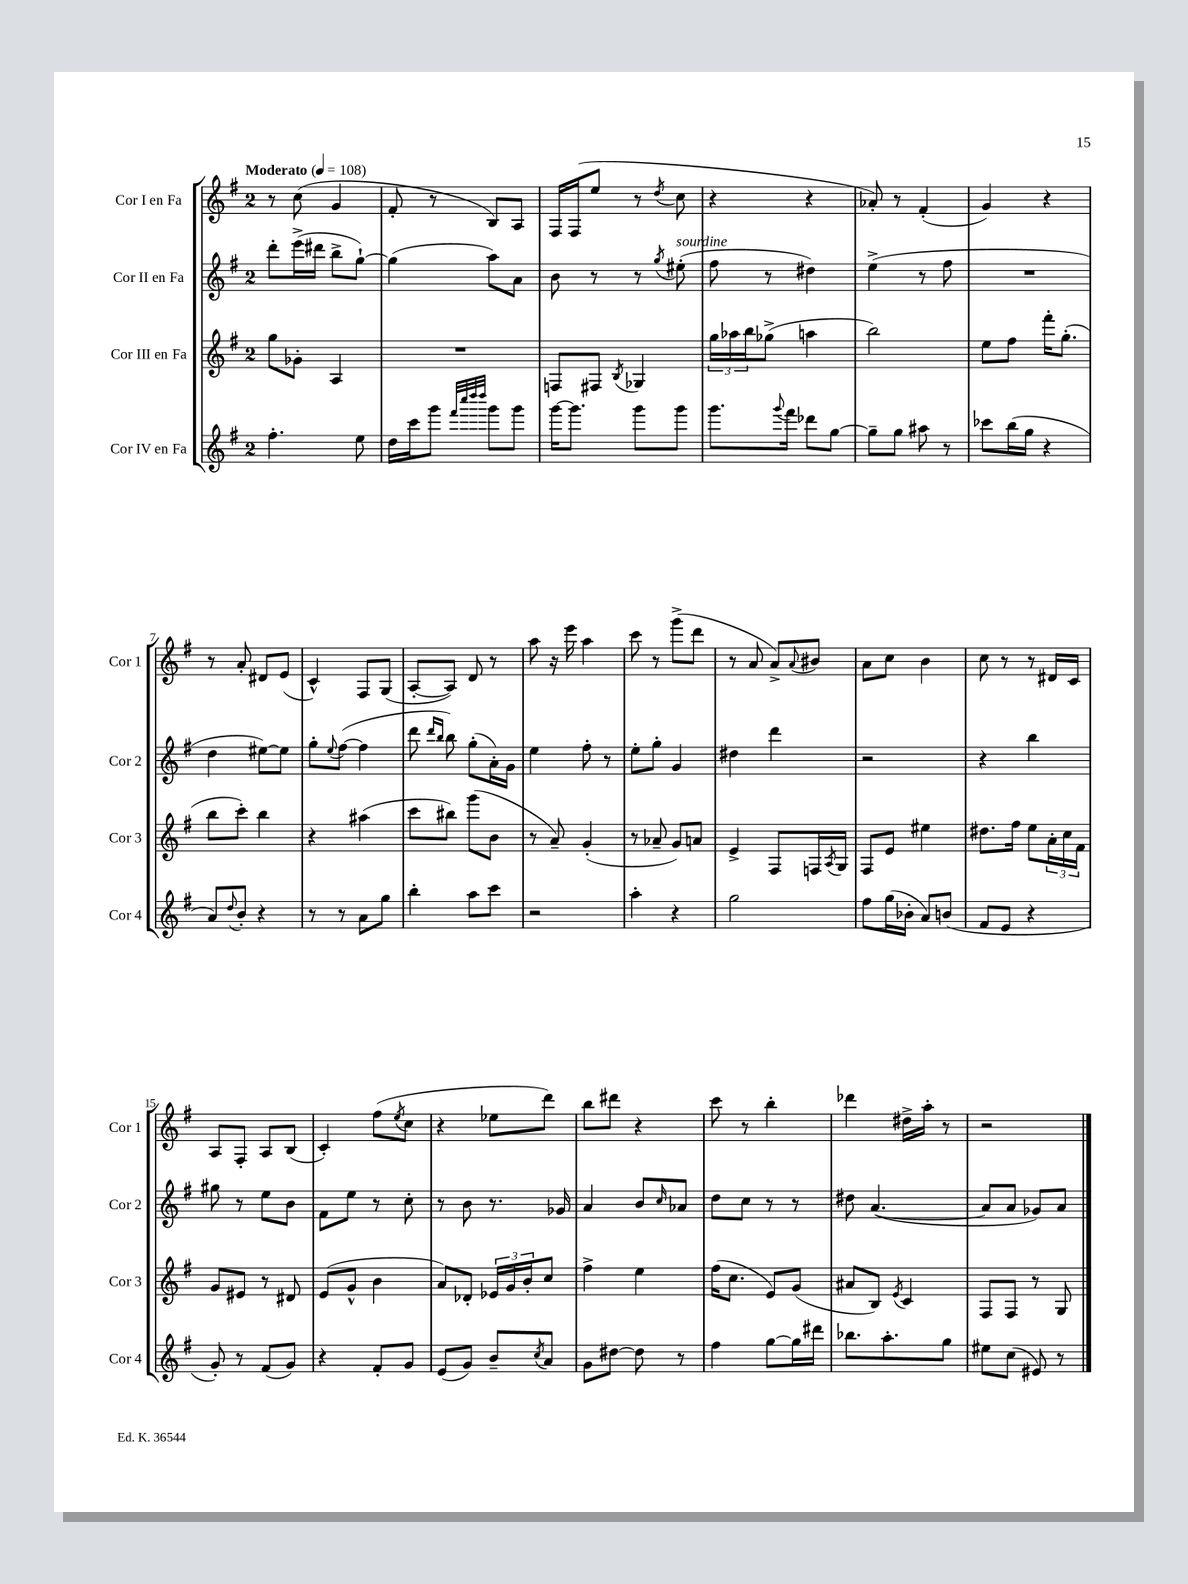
<<
\new StaffGroup <<
\new Staff = "s0" \with { instrumentName = "Cor I en Fa" shortInstrumentName = "Cor 1" } {
    \clef treble \key g \major \once \override Staff.TimeSignature.style = #'single-digit \time 2/4 \tempo "Moderato" 4 = 108
    r8 c''8( g'4 |
    fis'8-. r8 b8) a8 |
    fis16 fis16( e''8 r8 \acciaccatura { d''8 } c''8 |
    r4 r4 |
    aes'8-.) r8 fis'4-.( |
    g'4) r4 |
    r8 a'8-. dis'8 e'8( |
    c'4-^) fis8 g8( |
    a8~-. a8) d'8 r8 |
    a''8 r16 e'''16 a''4 |
    c'''8 r8 g'''8->( d'''8 |
    r8 a'8 a'8->) \appoggiatura { a'8 } bis'8 |
    a'8 c''8 b'4 |
    c''8 r8 r8 dis'16 c'16 |
    a8 fis8-. a8 b8( |
    c'4-.) fis''8( \acciaccatura { e''8 } c''8 |
    r4 ees''8 d'''8) |
    b''8 dis'''8 r4 |
    c'''8 r8 b''4-. |
    des'''4 dis''16-> a''16-. r8 |
    r2 \bar "|." |
}
\new Staff = "s1" \with { instrumentName = "Cor II en Fa" shortInstrumentName = "Cor 2" } {
    \clef treble \key g \major \once \override Staff.TimeSignature.style = #'single-digit \time 2/4
    d'''8-. e'''16->( dis'''16 b''8-> g''8~-!) |
    g''4( a''8) a'8 |
    b'8 r8 r8 \acciaccatura { g''8 } eis''8-.^\markup { \italic "sourdine" }( |
    fis''8 r8 dis''4) |
    e''4->( r8 fis''8 |
    R2 |
    d''4 eis''8~) eis''8 |
    g''8-. \appoggiatura { e''8 } fis''8~( fis''4 |
    d'''8 \grace { d'''16 b''16 } b''8) g''8-.( a'16-.) g'16 |
    e''4 fis''8-. r8 |
    e''8-. g''8-. g'4 |
    dis''4 d'''4 |
    r2 |
    r4 b''4 |
    gis''8 r8 e''8 b'8 |
    fis'8 e''8 r8 c''8-. |
    r8 b'8 r8. ges'16 |
    a'4 b'8 \grace { c''16 } aes'8 |
    d''8 c''8 r8 r8 |
    dis''8 a'4.~( |
    a'8 a'8 ges'8) a'8 \bar "|." |
}
\new Staff = "s2" \with { instrumentName = "Cor III en Fa" shortInstrumentName = "Cor 3" } {
    \clef treble \key g \major \once \override Staff.TimeSignature.style = #'single-digit \time 2/4
    g''8 ges'8-. a4 |
    R2 |
    f8 fis8 \acciaccatura { b8 } ges4 |
    \tuplet 3/2 { g''16 aes''16 b''16 } ges''8->( a''4 |
    b''2) |
    e''8 fis''8 fis'''16-. g''8.-.( |
    b''8 c'''8-.) b''4 |
    r4 ais''4( |
    c'''8 bis''8) g'''8( b'8 |
    r8 a'8--) g'4-.( |
    r8 aes'8-- g'8) a'8 |
    e'4-> fis8 f16 \acciaccatura { a8 } g16 |
    fis8 e'8 eis''4 |
    dis''8. fis''16 e''8 \tuplet 3/2 { a'16-. c''16 fis'16 } |
    g'8 eis'8 r8 dis'8 |
    e'8( g'8-^ b'4 |
    a'8) des'8-. \tuplet 3/2 { ees'16 g'16 b'16-. } c''8 |
    fis''4-> e''4 |
    fis''16( c''8. e'8) g'8( |
    ais'8 b8) \acciaccatura { e'8 } c'4 |
    fis8 fis8 r8 g8 \bar "|." |
}
\new Staff = "s3" \with { instrumentName = "Cor IV en Fa" shortInstrumentName = "Cor 4" } {
    \clef treble \key g \major \once \override Staff.TimeSignature.style = #'single-digit \time 2/4
    fis''4.-. e''8 |
    d''16 c'''16 g'''8 \grace { fis'''32 c''''32 d''''32 d''''32 } g'''8 g'''8 |
    g'''16~ g'''8. g'''8 g'''8 |
    g'''8. \appoggiatura { g'''8 } fis'''16 des'''8 g''8~ |
    g''8-- g''8 ais''8 r8 |
    ces'''8 b''16( g''16 r4 |
    a'8) \appoggiatura { d''8 } b'8-. r4 |
    r8 r8 a'8 g''8 |
    b''4-. a''8 c'''8 |
    r2 |
    a''4-. r4 |
    g''2 |
    fis''8 g''16( bes'16-. a'8) b'8( |
    fis'8 e'8 r4 |
    g'8-.) r8 fis'8( g'8) |
    r4 fis'8-. g'8 |
    e'8( g'8) b'8-- \acciaccatura { c''8 } a'8 |
    g'8 dis''8~ dis''8 r8 |
    fis''4 g''8~ g''16 dis'''16 |
    bes''8. a''8.-. g''8 |
    eis''8 c''8( eis'8) r8 \bar "|." |
}
>>
>>
